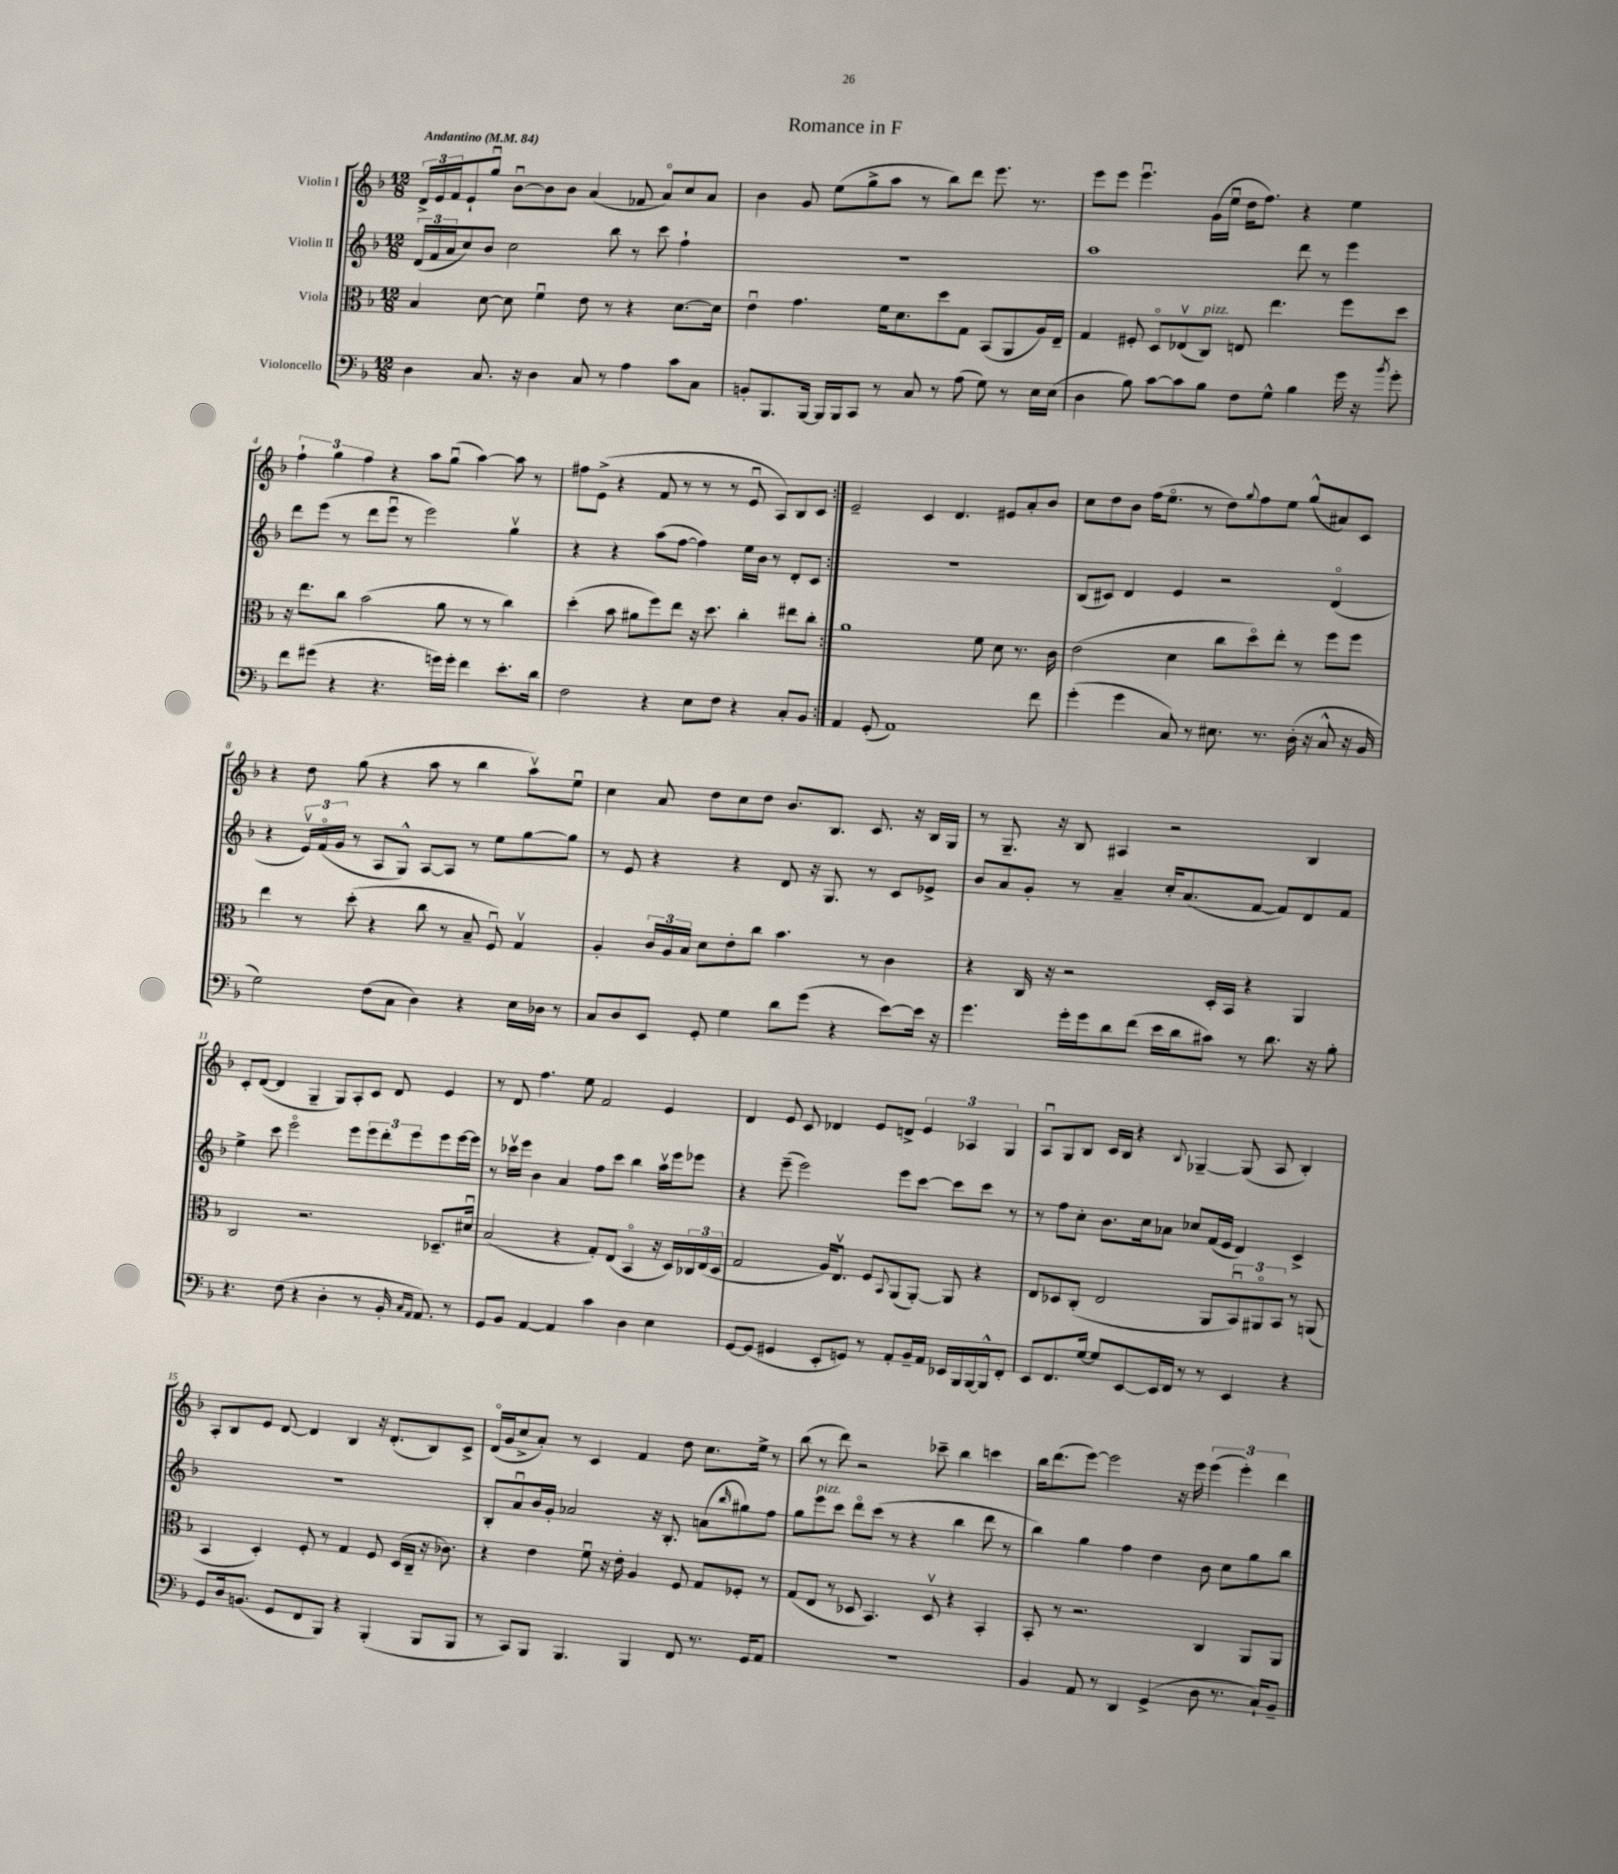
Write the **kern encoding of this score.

**kern	**kern	**kern	**kern
*part4	*part3	*part2	*part1
*staff4	*staff3	*staff2	*staff1
*I"Violoncello	*I"Viola	*I"Violin II	*I"Violin I
*clefF4	*clefC3	*clefG2	*clefG2
*k[b-]	*k[b-]	*k[b-]	*k[b-]
*M12/8	*M12/8	*M12/8	*M12/8
*MM84	*MM84	*MM84	*MM84
=1	=1	=1	=1
!	!	!	!LO:TX:a:B:t=Andantino
4D\	4B-/	(24d/LL	24d^/LL
.	.	24f/	24e/
.	.	24a/J	24f/J
.	.	8cc/)	8e`/
8.C/	[8d\	8b-/J	8ggu/J
.	8d\]	2cc\	[8b-u\L
16r	.	.	.
4D\	4fu\	.	8b-\]
.	.	.	8b-\J
8C/	8e\	.	(4a/
8r	8r	8bb-\	.
4A\	4r	8r	8f-X/
.	.	8ccc\	8a/L)
8c\L	[8.d\L	4ff`\	8cc/
8C\J	.	.	8a/J
.	16d\Jk]	.	.
=2	=2	=2	=2
8BBn'/L	4eu\	1.r	4b-\
8.BBB-/	.	.	.
.	4.g\	.	8g/
[16BBB-/Jk	.	.	.
16BBB-/LL]	.	.	(8ee\L
16BBB-/J	.	.	.
8CC/J	.	.	8gg^\
8r	16f\KL	.	8aa\J
.	8.d\	.	.
8C/	.	.	8r
8r	8dd\	.	8bb-\L)
(8A\	8G\J	.	8ddd\J
8G\)	(8BB-/L	.	8.eee\
8r	8AA/	.	.
.	.	.	8.r
16E\LL	16A/L)	.	.
(16E\JJ	16E~/JJ	.	.
=3	=3	=3	=3
4D\	4G/	1aa	8eee\L
.	.	.	8eee\J
8B-\)	8F#X'/	.	4.eeeu\
[8c\L	8D/L	.	.
8c\]	(8E-Xv/	.	.
!	!LO:TX:a:i:t=pizz.	!	!
8B-\J	8C/J)	.	(16g\LL
.	.	.	16eeu\JJ
8F\L	8En/	.	16dd\KL
.	.	.	8.ff\J)
8G^^\J	4.ee\	.	.
4B-\	.	8ddd\	4r
.	.	8r	.
16g\	8ff\L	4eee\	4ee\
16r	.	.	.
8qb-/	.	.	.
8g'\	8dd\J	.	.
!!LO:LB:g=z
=4	=4	=4	=4
8f\L	16r	8ddd\L	6ff`\
.	8.ee\L	.	.
(8g#X\J	.	(8eee\J	.
.	.	.	6gg\
4r	8cc\J	8r	.
.	.	.	6ff\
.	(2b-\	8ddd\L	.
4.r	.	8eeeu\J	4r
.	.	8r	.
.	.	2eee\)	8aa\L
16gn\LL)	8a\	.	(8ggu\J
16g'\JJ	.	.	.
4f\	8r	.	[4aa\)
.	8r	.	.
8.e'\L	4cc\)	4ggv\	8aa\]
.	.	.	8r
16d\Jk	.	.	.
=5	=5	=5	=5
2F\	(4dd'\	4r	8ff#X\L
.	.	.	(8e^\J
.	8b-\	4r	4r
.	8a#X\L	.	.
4r	8ff\)	(8aa\L	8f/
.	8ee\J	[8ff\J	8r
8E\L	16r	4ff\])	8r
.	8.dd\	.	.
8F\J	.	.	8r
4r	4cc'\	16ee\LL	8eu/
.	.	16b-\JJ	.
.	.	8r	8A/L)
8C'/L	8ee#X\L	8d'/L	8B-/
8BB-/J	8cc'\J	8c/J	8c/J
=6:|!	=6:|!	=6:|!	=6:|!
4AA/	1a	1.r	2e~/
(8GG'/	.	.	.
1AA)	.	.	.
.	.	.	4c/
.	.	.	4.d/
.	8f\	.	.
.	8d\	.	8e#X/L
.	8.r	.	8a'/
8f\	.	.	8b-/J
.	16c\	.	.
=7	=7	=7	=7
(4g'\	(2e\	(8B-/L	8cc\L
.	.	8c#X/J)	8dd\
4g\	.	4d/	8b-\J
.	.	.	(16ff\KL
.	.	.	8.ee\J
8C/)	4d\	4e/	.
8r	.	.	8r
8.E#X\	8cc\L	2r	8dd\L)
.	.	.	8qqgg/
.	8dd\)	.	8ff\
8.r	.	.	.
.	8ee'\J	.	8ee\J
(16D'\	8r	.	(8gg^^/L
16r	.	.	.
8C^^/	8ff\L	(4d/	8a#X/)
16r	8ff\J	.	8c/J
16BB-/	.	.	.
!!LO:LB:g=z
=8	=8	=8	=8
2G\)	4ee\	4r	4r
.	8r	24ev/LL)	8dd\
.	.	(24f/	.
.	.	24g/JJ	.
.	(8dd'\	8r	(8gg\
(8F\L	4r	8A/L	4r
8C\J	.	8G^^/J)	.
4D\)	8cc\	[8A/L	8aa\
.	8r	8A/J]	8r
4r	8B-~/	8r	4bb-\
.	8Fu/)	8ee\L	.
16E\LL	4Gv/	[8gg\	8aav\L)
16D-X\JJ	.	.	.
8r	.	8gg\J]	8eeu\J
=9	=9	=9	=9
8C/L	4A'/	8r	4cc\
8D/	.	8e/	.
8EE/J	24c/LL	4r	8a/
.	24A/	.	.
.	24B-/JJ	.	.
8GG'/	8d\L	.	8dd\L
4G\	8e'\	4r	8cc\
.	8cc\J	.	8dd\J
8d\L	4.b-\	8d/	8.b-/L
(8g\J	.	16r	.
.	.	8.G/	8.B-/J
4r	.	.	.
.	8r	8r	8.c/
[8e\L)	4c\	8c/L	.
.	.	.	16r
16e\Jk]	.	8e-X^/J	16B-/LL
16r	.	.	16G/JJ
=10	=10	=10	=10
4.g\	4r	8b-/L	8r
.	.	8a/	8.G~/
.	16C/	8g'/J	.
.	16r	.	16r
16g'\LL	2r	8r	8B-/
16g\J	.	.	.
8d\	.	4a~/	4A#X/
(8f\J	.	.	.
16e\LL	.	16cc'/KL	2r
16d\J	.	(8.a/	.
8c#X\J)	16D'/LL	.	.
.	16BB-/JJ	.	.
8r	4r	[8f/J	.
8.d\	.	8f/L])	.
.	4AA/	8d/	4B-/
16r	.	.	.
8B-'\	.	8f/J	.
!!LO:LB:g=z
=11	=11	=11	=11
4.r	2C/	4ee^\	8c'/L
.	.	.	([8d/J
.	.	8ccc\	4d/]
(8F\	.	2eee\	.
4r	2.r	.	4G~/
4D'\	.	.	8G/L)
.	.	8eee\L	8A'/
8r	.	12eee\	8c/J
.	.	12ddd'\	.
16BB-'/	.	.	8d/
.	.	12eee\	.
16qqC/LL	.	.	.
16qqAA/JJ	.	.	.
8.AA/)	.	.	.
.	8.D-X~/L	8eee\	4e/
8r	.	[16eee\L	.
.	16d#Xu/Jk	16eee\JJ]	.
=12	=12	=12	=12
8GG/L	(2B-/	8r	8r
8BB-/J	.	16ccc-Xv\LL	8d/
.	.	16eee\JJ	.
[4AA/	.	4b-\	4.ff\
4AA/]	4r	4a/	.
.	.	.	8ee\
4c\	8G'/L)	8ff\L	2f/
.	(8E/J	8ccc-\J	.
4D\	4BB-/	4bb-\	.
4E\	16r	16aav\LL	4e/
.	16D/LL)	16eee\J	.
.	24C-X/	8eee-X\J	.
.	(24E/	.	.
.	24D/JJ	.	.
=13	=13	=13	=13
[8GG/L	2G/	4r	4d/
(8GG/J]	.	.	.
4GG#X/	.	(8eee~\	8e/
.	.	2eee\)	8c/
8EE'/L	16A/KL)	.	4d-X/
.	8.Ev/J	.	.
8GGn/J)	.	.	.
8r	8F/L	.	8e/L
.	8qqBB-/	.	.
8AA'/L	(8AA/	8eee\L	8dn^/J
16BB-~/L	[8AA'/J)	[8ccc\J	6e/
16AA/JJ	.	.	.
16EE-X/LL	8AA/]	8ccc\L]	.
.	.	.	6A-X/
16BBB-/	.	.	.
[16BBB-/	4r	8ccc\J	.
16BBB-^^/J]	.	.	.
.	.	.	6G/
8FF'/J	.	8r	.
=14	=14	=14	=14
8EE/L	8E/L	8r	8Au/L
8.FF/	8D-X/	8ff\L	8G/
.	(8C'/J	8cc'\J	8B-/J
[16G/Jk	.	.	.
8G/L]	2E/	8.b-\L	16c/LL
.	.	.	16B-/JJ
[8EE/	.	.	4r
.	.	16cc\k	.
16EE/L]	.	8a-X\J	.
16FF/JJ	.	.	.
.	.	.	8qqB-/
8r	.	8cc-X/L	[4G-X~/
8r	8AA/L	(16f/L	.
.	.	16e/JJ	.
4EE/	12BB-u/)	4d/)	(8G-/]
.	12AA#X/	.	.
.	.	.	8A/
.	12BB-/J	.	.
4r	8r	4c^/	4B-'/)
.	(8AAn/	.	.
!!LO:LB:g=z
=15	=15	=15	=15
8GG/L	4BB-/	1.r	8A'/L
16D/k	.	.	8B-/
(8.BBn/J	.	.	.
.	4D'/)	.	8e/J
8GG/L	.	.	[8d/
8FF/	8F'/	.	4d/]
8BBB-/J)	8r	.	.
4r	4G/	.	4B-/
(4BBB-'/	8F/	.	16r
.	.	.	(8.d'/L
.	(16D/LL	.	.
.	16C~/JJ	.	.
8BBB-/L	16r	.	8B-/)
.	8.c-X\)	.	.
8BBB-/J	.	.	8c^/J
=16	=16	=16	=16
8r	4r	8B-'/L	(16d/LL
.	.	.	16g/J
8CC/L)	.	8au/	8cc^/
8BBB-/J	4e\	16b-/L	8a'/J)
.	.	16g'/JJ	.
4.BBB-/	.	2a-X/	8r
.	8fu\	.	4c/
.	16r	.	.
.	16e'\	.	.
4BBB-/	4A/	.	4f/
.	.	16r	.
.	.	8.B-'/	.
8FF/	8F/	.	8dd\
8.r	8G/L	(8an\L	8.cc\L
.	.	16qqbb-/	.
.	8F-X'/J	8gg#X\)	.
16GG/KL	.	.	16ee^\Jk
8AA/J	8r	8ff\J	8r
=17	=17	=17	=17
1.r	(8G/L	8gg\L	(8bb-\
!	!	!LO:TX:a:i:t=pizz.	!
.	8E/J	8eee\	8r
.	8r	8ccc\J	8ddd\)
.	8D-X/	8ddd\L	2r
.	4.BB-/)	(8ccc\J	.
.	.	8r	.
.	.	4r	.
.	8D-v/	.	8ccc-X~\
.	4r	4bb-\	4bb-\
.	4BB-'/	8ddd\	4cccn\
.	.	8r	.
=18	=18	=18	=18
4BB-/	8BB-'/	4bb-\)	16bb-\KL
.	.	.	(8.ddd\
.	8r	.	.
8AA/	2.r	4gg\	[8eee\J)
8r	.	.	2eee\]
4DD/	.	4ff\	.
(4GG^/	.	4dd\	.
.	.	.	16r
.	.	.	16eee\
8D\	4C/	8b-\	(6eee\
8.r	.	8cc\L	.
.	.	.	6eee'\)
.	8AA/L	8gg\	.
16C`/KL)	.	.	.
.	.	.	6ddd\
8BB-~/J	8AA/J	8bb-\J	.
==	==	==	==
*-	*-	*-	*-
